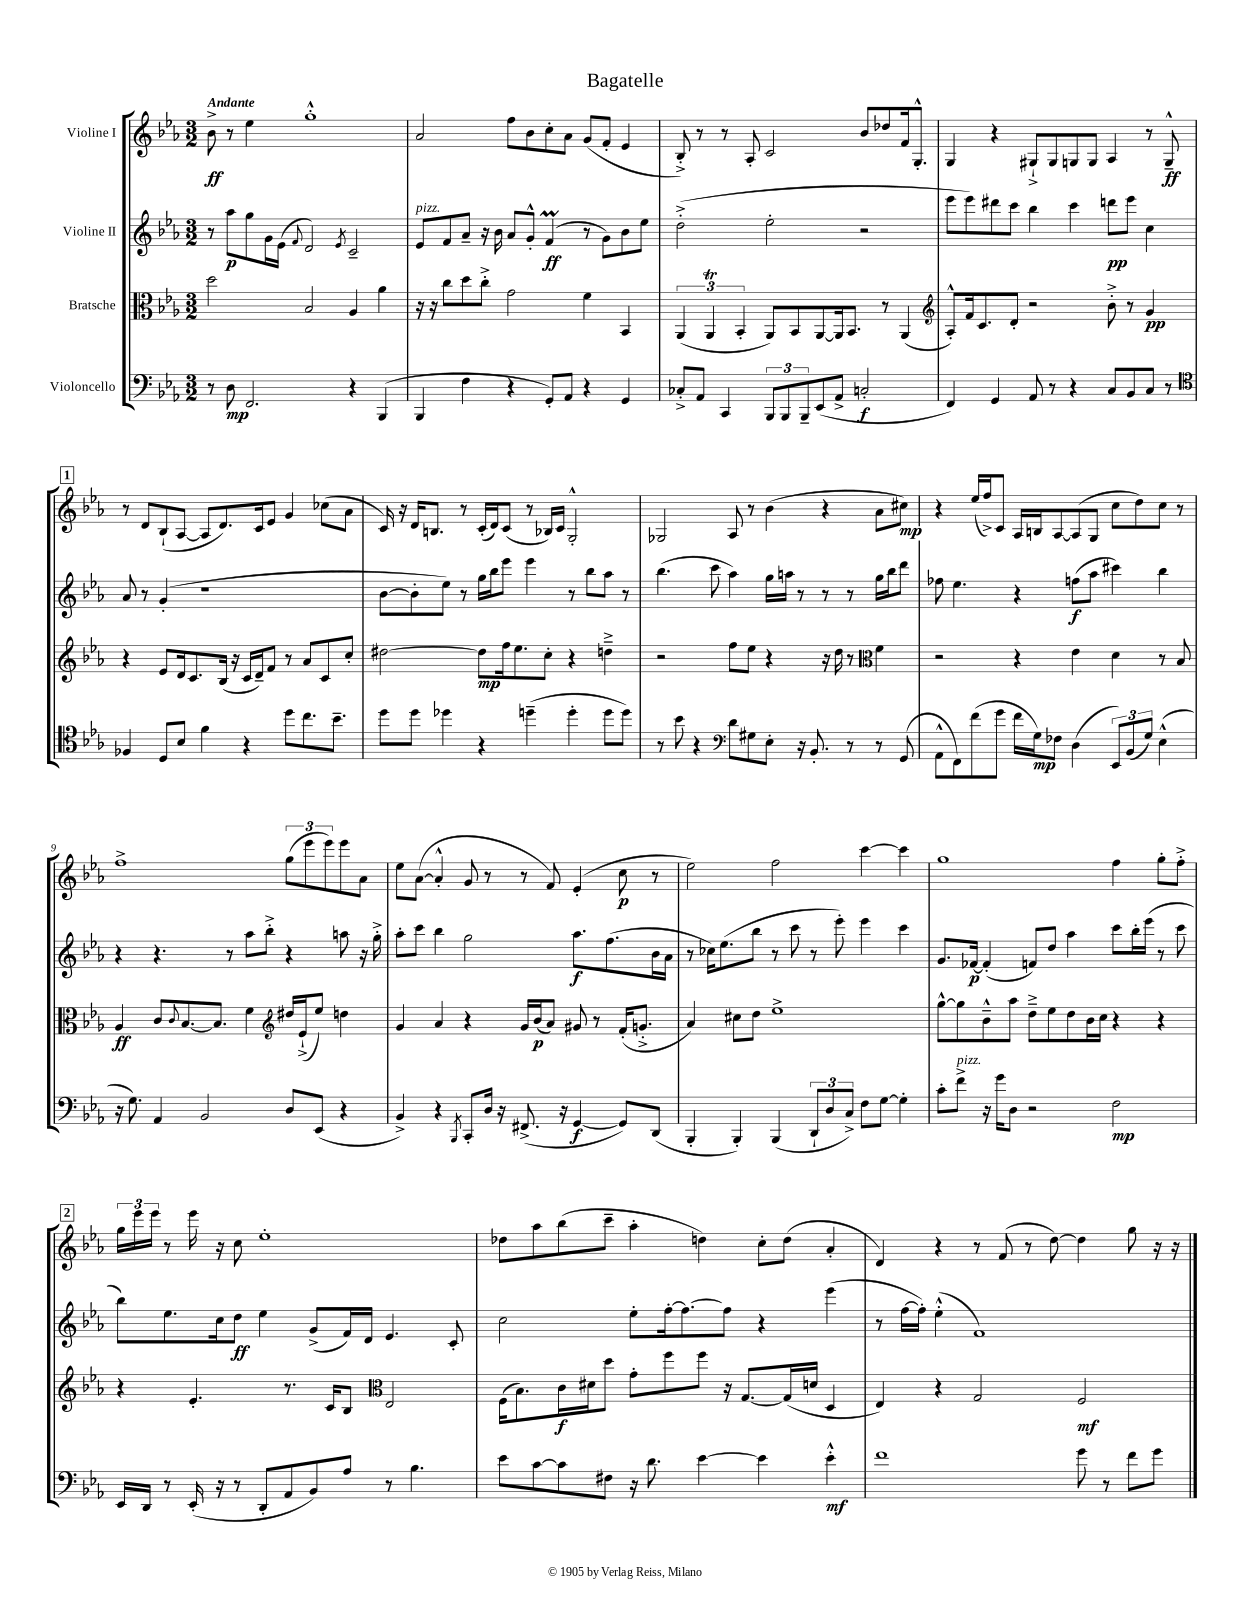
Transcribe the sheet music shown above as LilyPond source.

\header { title = "Bagatelle" }
<<
\new StaffGroup <<
\new Staff = "s0" \with { instrumentName = "Violine I" } {
    \clef treble \key ees \major \numericTimeSignature \time 3/2 \tempo "Andante"
    bes'8->\ff r8 ees''4 g''1-.-^ |
    aes'2 f''8 bes'8 c''8-. aes'8 g'8( f'8-. ees'4 |
    bes8-.->) r8 r8 aes8-. c'2 bes'8 des''8 f'16 g8.-.-^ |
    g4 r4 gis8-!-> gis8 g8 g8 aes4 r8 g8---^\ff |
    \mark \markup { \box "1" } r8 d'8 bes8-!( aes8~ aes8 d'8.) c'16 ees'8 g'4 ces''8( aes'8 |
    c'16) r16 d'16 b8. r8 c'16-.( d'16) c'8( r8 bes16) c'16 g2-.-^ |
    ges2 aes8 r8 bes'4( r4 aes'8 cis''8\mp) |
    r4 ees''16( f''16->) c'8 aes16 b16 aes8~ aes8( g8 c''8 d''8) c''8 r8 |
    f''1-> \tuplet 3/2 { g''8( ees'''8 ees'''8) } ees'''8 aes'8 |
    ees''8 aes'8~( aes'4-.-^ g'8 r8 r8 f'8) ees'4-.( c''8\p r8 |
    ees''2) f''2 c'''4~ c'''4 |
    g''1 f''4 g''8-. f''8-.-> |
    \mark \markup { \box "2" } \tuplet 3/2 { g''16 ees'''16 ees'''16 } r8 ees'''16 r16 c''8 ees''1-. |
    des''8 aes''8 bes''8( c'''8-- aes''4-. d''4) c''8-. d''8( aes'4-. |
    d'4) r4 r8 f'8( r8 d''8~) d''4 g''8 r16 r16 \bar "|." |
}
\new Staff = "s1" \with { instrumentName = "Violine II" } {
    \clef treble \key ees \major \numericTimeSignature \time 3/2
    r8 aes''8\p g''8 g'16 ees'16( \appoggiatura { f'8 } d'2) \acciaccatura { ees'8 } c'2-- |
    ees'8^\markup { \italic "pizz." } f'8 aes'8-- r16 bes'16 aes'8 g'8-.-^ f'4\prall\ff( r8 g'8) bes'8 ees''8 |
    d''2-.->( ees''2-. r2 |
    ees'''8 ees'''8) dis'''8 c'''8 bes''4 c'''4 d'''8\pp ees'''8 c''4 |
    \mark \markup { \box "1" } aes'8 r8 g'4-.( r1 |
    bes'8~ bes'8-. ees''8) r8 g''16 bes''16 ees'''8 ees'''4 r8 bes''8 aes''8 r8 |
    bes''4.( c'''8 aes''4) g''16 a''16 r8 r8 r8 g''16 bes''16 d'''8 |
    fes''8 ees''4. r4 f''8\f( aes''8 cis'''4) bes''4 |
    r4 r4. r8 aes''8 bes''8-.-> r4 a''8 r16 g''16-.-> |
    aes''8-. c'''8 bes''4 g''2 aes''8.\f f''8.( bes'16 aes'16 |
    r8 ces''16) ees''8.( bes''8 r8 c'''8 r8 ees'''8-.) ees'''4 c'''4 |
    g'8. fes'16~\p fes'4-.( f'8) d''8 aes''4 c'''8 bes''16-. ees'''16( r8 c'''8 |
    \mark \markup { \box "2" } bes''8) ees''8. c''16 d''8\ff ees''4 g'8->( f'16) d'16 ees'4. c'8-. |
    c''2 ees''8-. f''16~-. f''8.~ f''8 r4 ees'''4( |
    r8 f''16~ f''16-.) ees''4-.-^( f'1) \bar "|." |
}
\new Staff = "s2" \with { instrumentName = "Bratsche" } {
    \clef alto \key ees \major \numericTimeSignature \time 3/2
    d''2 bes2 aes4 aes'4 |
    r16 r16 c''8 d''8 c''8-.-> g'2 f'4 bes,4 |
    \tuplet 3/2 { aes,4( aes,4\trill bes,4-. } aes,8) bes,8 aes,8~ aes,16 bes,8. r8 aes,4( |
    \clef treble aes8-.-^) f'16 c'8. d'8-. r2 bes'8-.-> r8 g'4\pp |
    \mark \markup { \box "1" } r4 ees'8 d'16 c'8. bes16( r16 c'16 d'16--) f'8 r8 aes'8 c'8 c''8-. |
    dis''2~ dis''8\mp f''16 ees''8. c''8-. r4 d''4---> |
    r2 f''8 ees''8 r4 r16 d''16 r8 \clef alto f'4 |
    r2 r4 ees'4 d'4 r8 bes8 |
    aes4\ff c'8 \appoggiatura { c'8 } bes8.~ bes8. f'4 \clef treble dis''16 ees'16-!->( ees''8) d''4 |
    g'4 aes'4 r4 g'16 bes'16\p( aes'8) gis'8 r8 f'16-.( g'8.-.-> |
    aes'4) cis''8 d''8 ees''1-> |
    g''8~-^ g''8 bes'8---^ aes''8 d''8---> ees''8 d''8 bes'16 c''16 r4 r4 |
    \mark \markup { \box "2" } r4 ees'4.-. r8. c'16 bes8 \clef alto ees2 |
    f16( bes8.) c'16\f dis'16 d''8 g'8-. f''8 f''8 r16 g8.~ g16( d'16 d4 |
    ees4) r4 g2 f2\mf \bar "|." |
}
\new Staff = "s3" \with { instrumentName = "Violoncello" } {
    \clef bass \key ees \major \numericTimeSignature \time 3/2
    r8 d8\mp f,2. r4 bes,,4( |
    bes,,4 f4 r4 g,8-.) aes,8 r4 g,4 |
    ces8-.-> aes,8 c,4 \tuplet 3/2 { bes,,8 bes,,8 bes,,8-- } ees,8( aes,8-> c2-.\f |
    f,4) g,4 aes,8 r8 r4 c8 bes,8 c8 r8 |
    \mark \markup { \box "1" } \clef tenor fes4 d8 bes8 f'4 r4 d''8 c''8. bes'8.-- |
    d''8 d''8 des''4 r4 d''4--( d''4-. d''8 d''8) |
    r8 bes'8 r4 \clef bass d'8 gis8 ees8-. r16 bes,8.-. r8 r8 g,8( |
    aes,8-^ f,8) f'8( g'8 f'16 g16\mp) fes8 d4( \tuplet 3/2 { ees,8) bes,8( g8) } ees4-^( |
    r16 g8.) aes,4 bes,2 d8 ees,8( r4 |
    bes,4->) r4 \acciaccatura { bes,,8 } c,8-. d16 r16 fis,8.->( r16 g,4~\f g,8) d,8( |
    bes,,4-. bes,,4-.) bes,,4( \tuplet 3/2 { d,8-! d8 c8->) } f8 g8~ g4-. |
    c'8-. f'8->^\markup { \italic "pizz." } r16 g'16 d8 r2 f2\mp |
    \mark \markup { \box "2" } ees,16 d,16 r8 ees,16-.( r16 r8 d,8-. aes,8 bes,8) aes8 r8 bes4. |
    ees'8 c'8~ c'8 fis8 r16 d'8. ees'4~ ees'4 ees'4-.-^\mf |
    f'1 g'8 r8 f'8 g'8 \bar "|." |
}
>>
>>
